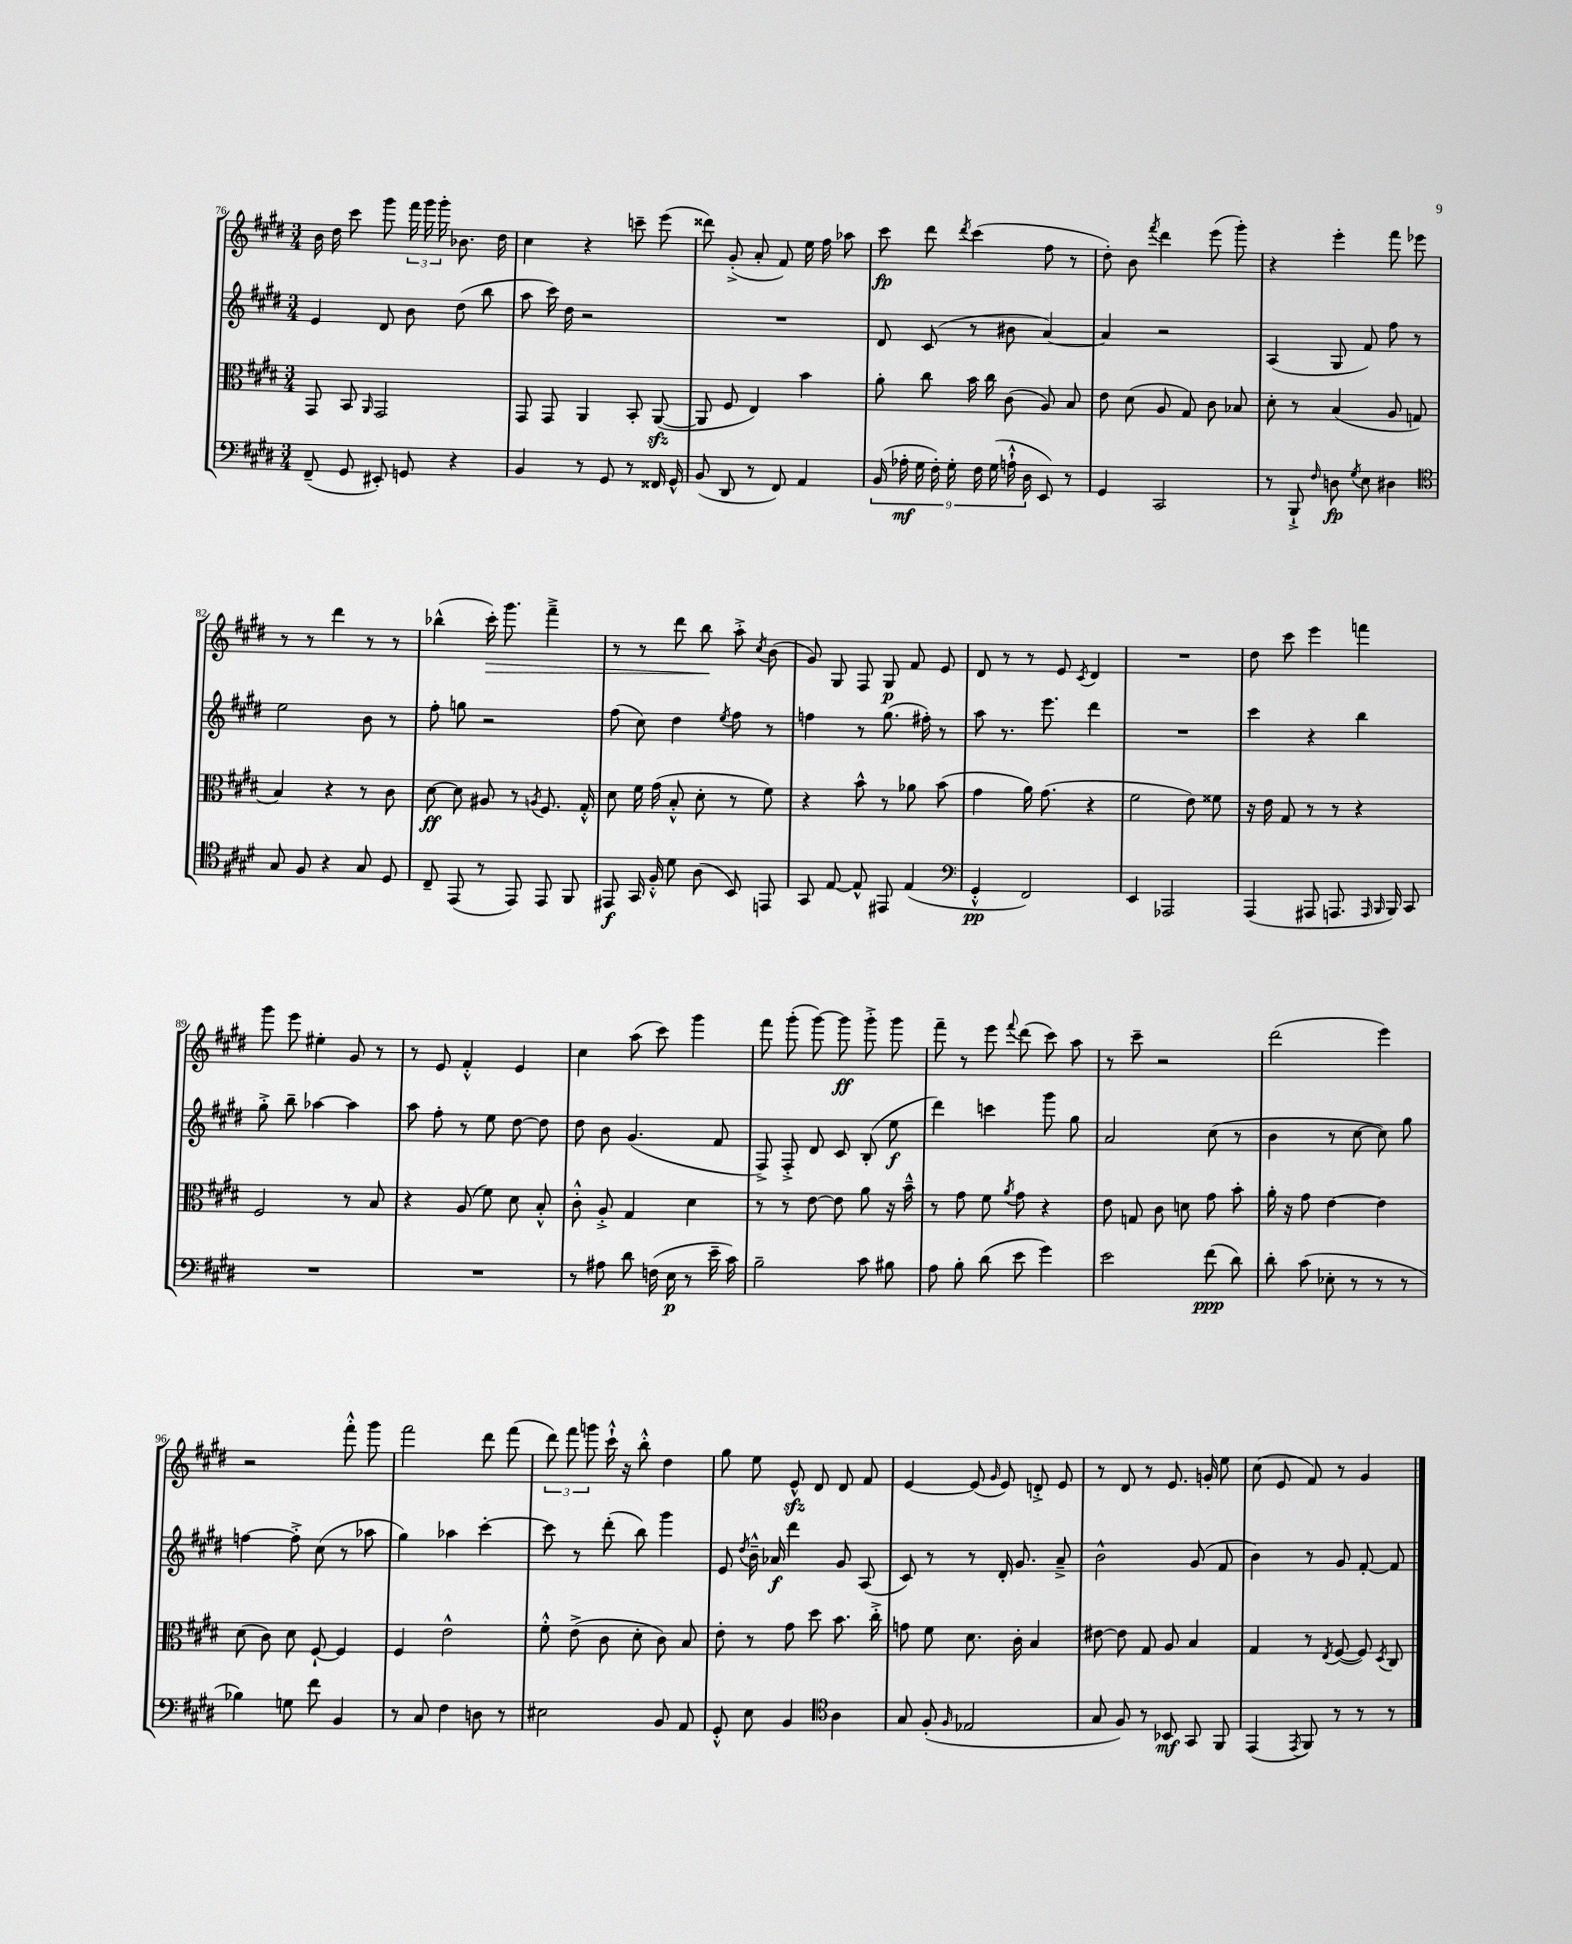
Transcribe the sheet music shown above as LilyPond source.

<<
\new StaffGroup <<
\new Staff = "s0" {
    \clef treble \key e \major \numericTimeSignature \time 3/4
    \autoBeamOff b'16 dis''16 cis'''8 gis'''8 \tuplet 3/2 { fis'''16 gis'''16 gis'''16-. } bes'8. dis''16 |
    cis''4 r4 c'''8-- e'''8( |
    disis'''8) gis'8-.->( a'8-. fis'8) e''16 fis''16 aes''8 |
    cis'''8\fp dis'''8 \acciaccatura { dis'''8 } cis'''4( fis''8 r8 |
    dis''8-.) b'8 \acciaccatura { fis'''8 } dis'''4 e'''8( gis'''8-.) |
    r4 e'''4-. fis'''8 ees'''8 |
    r8 r8 dis'''4 r8 r8 |
    bes''4-^( cis'''16-.\>) gis'''8. fis'''4---> |
    r8 r8 dis'''8 b''8\! a''8-.-> \acciaccatura { cis''8 } b'8( |
    gis'8) gis8 fis8 gis8\p fis'8 e'8 |
    dis'8 r8 r8 e'8 \acciaccatura { cis'8 } dis'4 |
    R2. |
    dis''8 cis'''8 e'''4 f'''4 |
    gis'''8 e'''8 eis''4-. gis'8 r8 |
    r8 e'8 fis'4-.-^ e'4 |
    cis''4 a''8( cis'''8) gis'''4 |
    fis'''8 gis'''8-.( gis'''8~) gis'''8\ff gis'''8-.-> gis'''8 |
    fis'''8-- r8 e'''8 \appoggiatura { fis'''8 } dis'''8( cis'''8) a''8 |
    r8 cis'''8-- r2 |
    dis'''2( e'''4) |
    r2 fis'''8-.-^ gis'''8 |
    fis'''2 dis'''8 fis'''8( |
    \tuplet 3/2 { dis'''8) fis'''8 g'''8 } cis'''16-!-^ r16 b''8-.-^ dis''4 |
    gis''8 e''8 e'8-^\sfz dis'8 dis'8 fis'8 |
    e'4~ e'8( \grace { gis'16 } e'8) d'8-.-> e'8 |
    r8 dis'8 r8 e'8. g'16-. e''8 |
    cis''8( e'8 fis'8) r8 gis'4 \bar "|." |
}
\new Staff = "s1" {
    \clef treble \key e \major \numericTimeSignature \time 3/4
    \autoBeamOff e'4 dis'8 b'8 dis''8( b''8 |
    a''8 cis'''16) dis''16 r2 |
    R2. |
    dis'8 cis'8( r8 bis'8 a'4~) |
    a'4 r2 |
    a4( gis8 fis'8) fis''8 r8 |
    e''2 b'8 r8 |
    fis''8-. g''8 r2 |
    fis''8( cis''8) dis''4 \acciaccatura { e''8 } fis''8 r8 |
    f''4 r8 gis''8.( fis''16-.) r8 |
    a''8 r8. e'''8. dis'''4 |
    R2. |
    cis'''4 r4 b''4 |
    gis''8-.-> b''8-- aes''4~ aes''4 |
    a''8 fis''8-. r8 e''8 dis''8~ dis''8 |
    dis''8 b'8 gis'4.( fis'8 |
    fis8->) fis8-.-> dis'8 cis'8 b8-.( e''8\f |
    dis'''4) c'''4 gis'''8 gis''8 |
    a'2 cis''8( r8 |
    b'4 r8 cis''8~ cis''8) gis''8 |
    f''4~ f''8-.-> cis''8( r8 aes''8 |
    gis''4) aes''4 cis'''4~-. |
    cis'''8 r8 dis'''8-.( b''8) gis'''4 |
    e'8 \acciaccatura { dis''8 } b'16---^ aes'16\f dis'''4 gis'8 a8( |
    cis'8) r8 r8 dis'16-. gis'8. a'8---> |
    b'2-^ gis'8( fis'8 |
    b'4) r8 gis'8 fis'8~-. fis'8 \bar "|." |
}
\new Staff = "s2" {
    \clef alto \key e \major \numericTimeSignature \time 3/4
    \autoBeamOff gis,8 b,8 \grace { a,16 } gis,2 |
    gis,8 gis,8 a,4 b,8-. a,8~\sfz( |
    a,8 fis8 e4) b'4 |
    a'8-. cis''8 b'16 cis''16 cis'8( a8) b8 |
    e'8 dis'8( a8 gis8) cis'8 bes8 |
    dis'8-. r8 b4( a8 g8 |
    b4) r4 r8 cis'8 |
    dis'8~\ff dis'8 ais8 r8 \acciaccatura { a8 } fis8. gis16-.-^ |
    dis'8 fis'16 gis'16( b8-.-^ dis'8-. r8 fis'8) |
    r4 b'8-^ r8 aes'8 b'8( |
    gis'4 a'16) gis'8.( r4 |
    fis'2 e'8) fisis'8 |
    r16 e'16 gis8 r8 r8 r4 |
    fis2 r8 b8 |
    r4 a8( fis'8) dis'8 b8-.-^ |
    cis'8-.-^ a8-.-> gis4 dis'4 |
    r8 r8 e'8~ e'8 a'8 r16 b'16---^ |
    r8 gis'8 fis'8 \acciaccatura { a'8 } gis'8 r4 |
    e'8 g8 cis'8 d'8 gis'8 b'8-. |
    a'16-. r16 gis'8 e'4~ e'4 |
    dis'8( cis'8) dis'8 fis8~-! fis4 |
    fis4 e'2-^ |
    fis'8-.-^ e'8->( cis'8 dis'8-. cis'8) b8 |
    e'8-. r8 gis'8 dis''8 b'8. cis''16-.-> |
    g'8 fis'8 dis'8. cis'16-. b4 |
    eis'8~ eis'8 gis8 a8 b4 |
    gis4 r8 \acciaccatura { e8 } fis8~( fis8) \acciaccatura { dis8 } cis8 \bar "|." |
}
\new Staff = "s3" {
    \clef bass \key e \major \numericTimeSignature \time 3/4
    \autoBeamOff fis,8--( gis,8 eis,8-.) g,8 r4 |
    b,4 r8 gis,8 r8 fisis,16 gis,16-^ |
    b,8( dis,8 r8 fis,8) a,4 |
    \tuplet 9/8 { b,16( aes16-.\mf gis16 fis16-.) gis16-. fis16 gis16( a16-!-^ dis16 } e,8) r8 |
    gis,4 cis,2 |
    r8 b,,8-!-> \grace { fis16 } d8\fp \acciaccatura { gis8 } e8 dis4 |
    \clef tenor gis8 fis8 r4 gis8 dis8 |
    cis8-- e,8( r8 e,8) e,8 fis,8 |
    eis,8\f gis,16 fis16-.-^ dis'8 a8( b,8) e,8 |
    gis,8 e8~ e8-^ eis,8 e4( |
    \clef bass gis,4-.-^\pp fis,2) |
    e,4 aes,,2 |
    a,,4( ais,,8 a,,8. \grace { a,,16 b,,16 } b,,16) cis,8 |
    R2. |
    R2. |
    r8 ais8 dis'8 f16( e16\p r8 e'16-- cis'16) |
    b2-- cis'8 bis8 |
    a8 b8-. dis'8( e'8 gis'4) |
    e'2 fis'8\ppp( dis'8) |
    dis'8-. cis'8( ees8-. r8 r8 r8 |
    bes4) g8 fis'8 b,4 |
    r8 cis8 fis4 d8 r8 |
    eis2 b,8 a,8 |
    gis,8-.-^ e8 b,4 \clef tenor a4 |
    gis8 fis8-.( \grace { fis16 } ees2 |
    gis8 fis8) r8 bes,8\mf gis,8 fis,8 |
    e,4( \acciaccatura { e,8 } fis,8) r8 r8 r8 \bar "|." |
}
>>
>>
\layout { \context { \Score currentBarNumber = #76 } }
